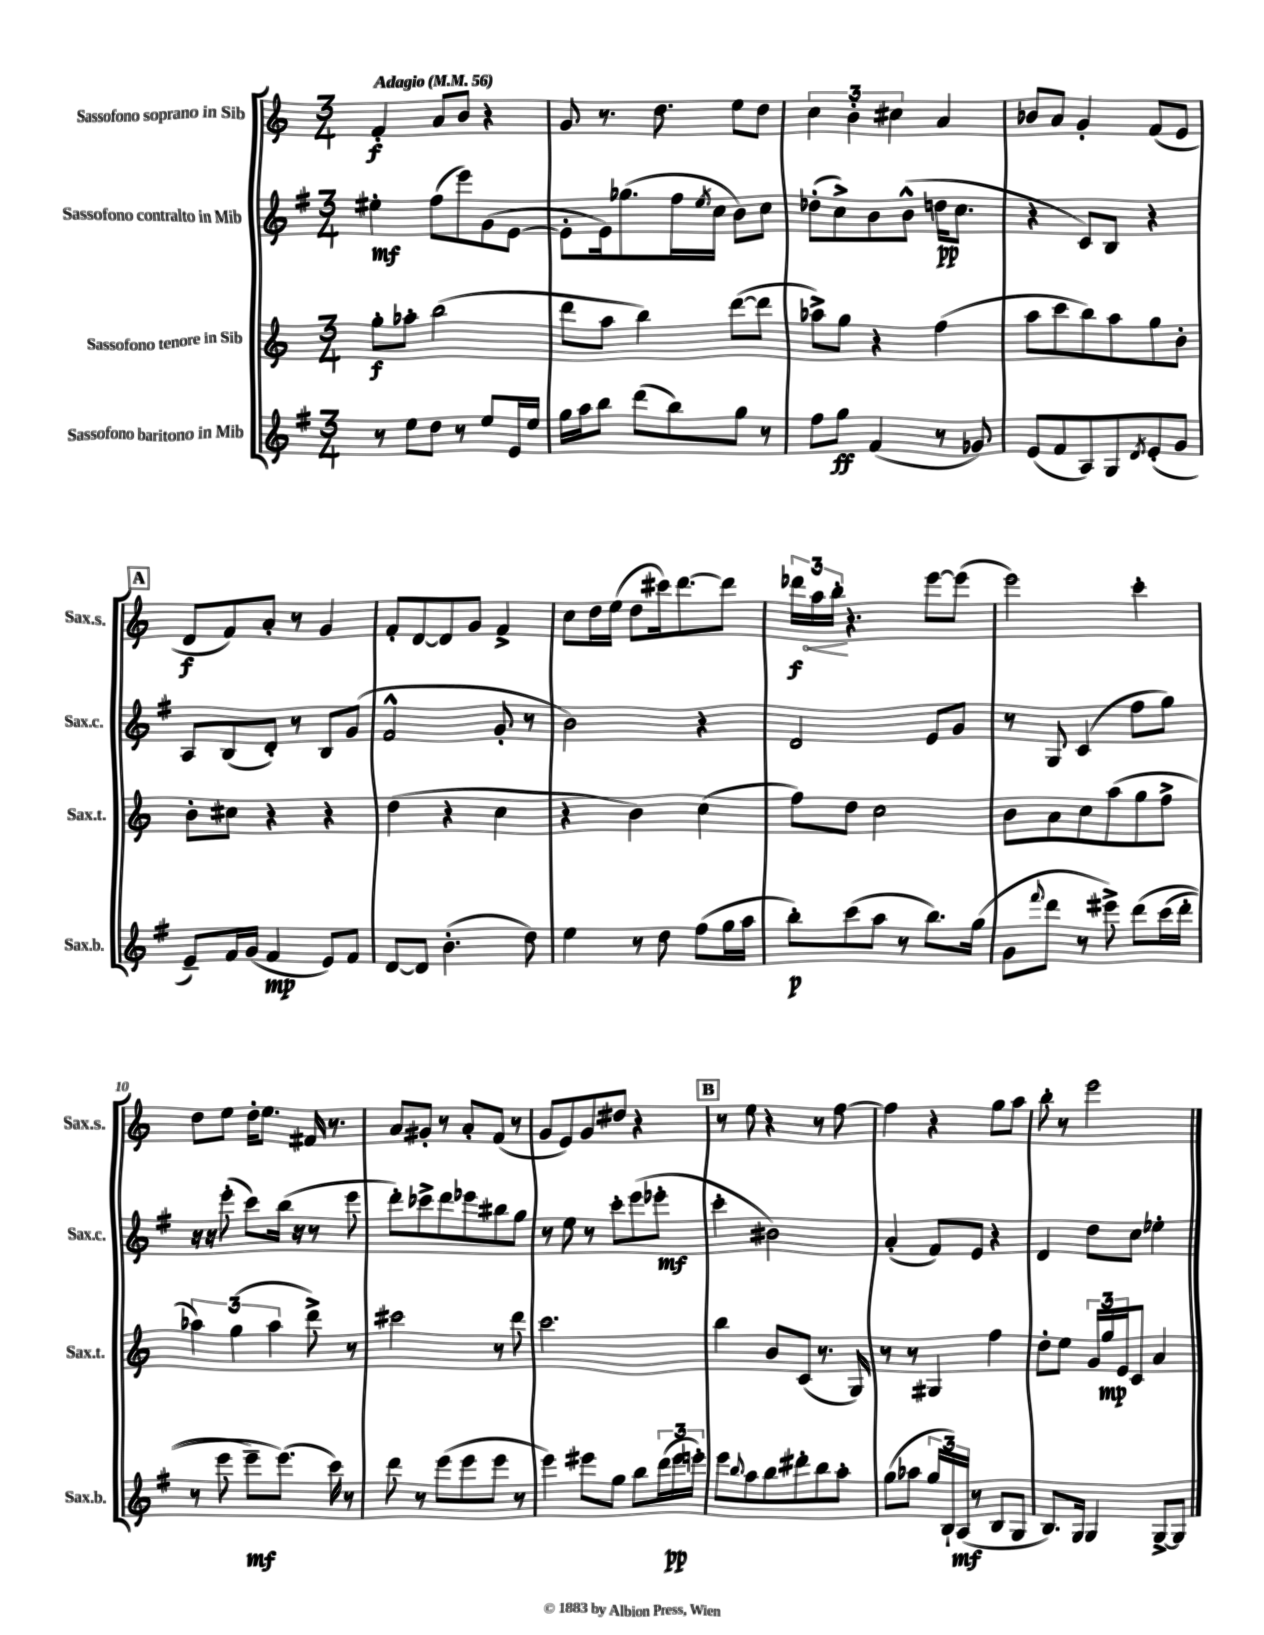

**kern	**kern	**kern	**kern
*staff4	*staff3	*staff2	*staff1
*clefG2	*clefG2	*clefG2	*clefG2
*k[f#]	*k[]	*k[f#]	*k[]
*M3/4	*M3/4	*M3/4	*M3/4
*MM56	*MM56	*MM56	*MM56
8r	8gg'\L	4ee#'\	4f'/
8ee\L	8aa-'\J	.	.
8dd\J	(2bb\	(8ff#\L	8a/L
8r	.	8eee\)	8b/J
8ee/L	.	(8g\	4r
16e/L	.	[8e\J	.
16ee/JJ	.	.	.
=	=	=	=
16gg\LL	8ddd\L	8e'\]L	8g/
16aa\J	.	.	.
8bb\J	8aa\J	16e\k)	8.r
.	.	(8.gg-\	.
(8ddd\L	4bb\)	.	.
.	.	.	8.dd\
8bb\)	.	16ff#\L	.
.	.	8qee/	.
.	.	16cc\JJ	.
8gg\J	([8ddd\L	8b\L)	8ee\L
8r	8ddd\]J	8cc\J	8dd\J
=	=	=	=
8ff#\L	8aa-^\L)	(8dd-'\L	6cc\
8gg\J	8gg\J	8cc^\)	.
.	.	.	6b'\
(4f#/	4r	8b\	.
.	.	.	6cc#\
.	.	(8b^^\J	.
8r	(4ff\	16dd\LK	4a/
.	.	8.cc\J	.
8g-/)	.	.	.
=	=	=	=
(8e/L	8aa\L	4r	8b-/L
8f#/	8ccc\	.	8a/J
8A/)	8bb\)	8c/L)	4g'/
8G/	8aa\	8B/J	.
8qd/	.	.	.
(8e'/	8gg\	4r	(8f/L
8g/J	8b'\J	.	8e/J
=	=	=	=
8e~/L)	8b'\L	8A/L	8d/L
16f#/L	8cc#\J	(8B/	8f/)
(16g/JJ	.	.	.
4f#/	4r	8d'/J)	8a'/J
.	.	8r	8r
8e/L)	4r	8B/L	4g/
8f#/J	.	(8g/J	.
=	=	=	=
[8d/L	(4dd\	2f#^^/	8f'/L
8d/]J	.	.	[8d/
(4.b'\	4r	.	8d/]
.	.	.	8g/J
.	4cc\	8g'/	4f^/
8dd\)	.	8r	.
=	=	=	=
4ee\	4r	2b\)	8cc\L
.	.	.	16dd\L
.	.	.	(16ee\JJ
8r	4b\)	.	8dd\L
8dd\	.	.	16ccc#\k)
.	.	.	[8.ddd\
(8ff#\L	(4cc\	4r	.
16gg\L	.	.	8ddd\]J
16aa\JJ	.	.	.
=	=	=	=
8bb'\L)	8ff\L)	2d/	24ddd-\LL
.	.	.	24aa\
.	.	.	24bb'\JJ
(8ccc\	8dd\J	.	4.r
8aa\J	2cc\	.	.
8r	.	.	.
8.bb\L)	.	8e/L	[8eee\L
.	.	8g/J	(8eee\]J
(16gg\Jk	.	.	.
=	=	=	=
8g\L	8b\L	8r	2eee\)
8qqfff#/	.	.	.
8ddd\J	8a\	8G/	.
8r	8cc\	(4c/	.
8eee#^\)	(8aa\	.	.
&(8ddd\L	8gg\	8ff#\L	4ccc'\
(16ccc\L	8ff^\J	8gg\J)	.
16ddd'\JJ	.	.	.
=	=	=	=
8r	6aa-\)	16r	8dd\L
.	.	16r	.
8eee\	.	(8eee'\	8ee\J
.	(6gg\	.	.
8eee~\L)	.	8ccc\L)	16dd'\LK
.	.	.	8.ee\J
.	6aa-\	.	.
(8.eee\J&)	.	(16bb\Jk	.
.	.	16r	.
.	8ddd^\)	8r	16f#/
16ccc\)	.	.	8.r
8r	8r	8eee\	.
=	=	=	=
8ddd\	2ccc#\	8ddd'\L)	8a/L
8r	.	8ccc-^\	8g#'/J
(8eee\L	.	8ddd\	8r
8eee\	.	8eee-\	8a'/L
8eee\J	8r	8bb#\	(8f/J
8r	8ddd\	8gg\J	8r
=	=	=	=
4eee\)	2.ccc\	8r	8g/L
.	.	8ee\	8e/)
8eee#\L	.	8r	8g/
8gg\J	.	8ccc'\L	8dd#/J
8bb\L	.	(8eee\	4r
(24ddd\L	.	8eee-'\J	.
24eee#\	.	.	.
24eee'\JJ)	.	.	.
=	=	=	=
8eee\L	4bb\	4ccc'\	8r
8qqbb/	.	.	.
8aa\	.	.	8ee\
8bb\	8b/L	2b#\)	4r
8ddd#'\	(8c/J	.	.
8bb\	8.r	.	8r
8aa'\J	.	.	[8ff\
.	16G/)	.	.
=	=	=	=
(8gg\L	8r	(4a'/	4ff\]
8aa-\J	8r	.	.
24gg/LL	4G#/	8f#/L)	4r
24B`/)	.	.	.
(24A/JJ	.	.	.
8r	.	8e/J	.
8B/L	4ff\	4r	8gg\L
8G/J	.	.	8aa\J
=	=	=	=
8.B/L)	8dd'\L	4d/	8bb'\
.	8ee\J	.	8r
16G/Jk	.	.	.
4G/	24g/LL	8dd\L	2eee\
.	24gg/	.	.
.	24e/J	.	.
.	8c/J	8cc\J	.
[8G^/L	4a/	4ee-'\	.
8G/]J	.	.	.
==	==	==	==
*-	*-	*-	*-
